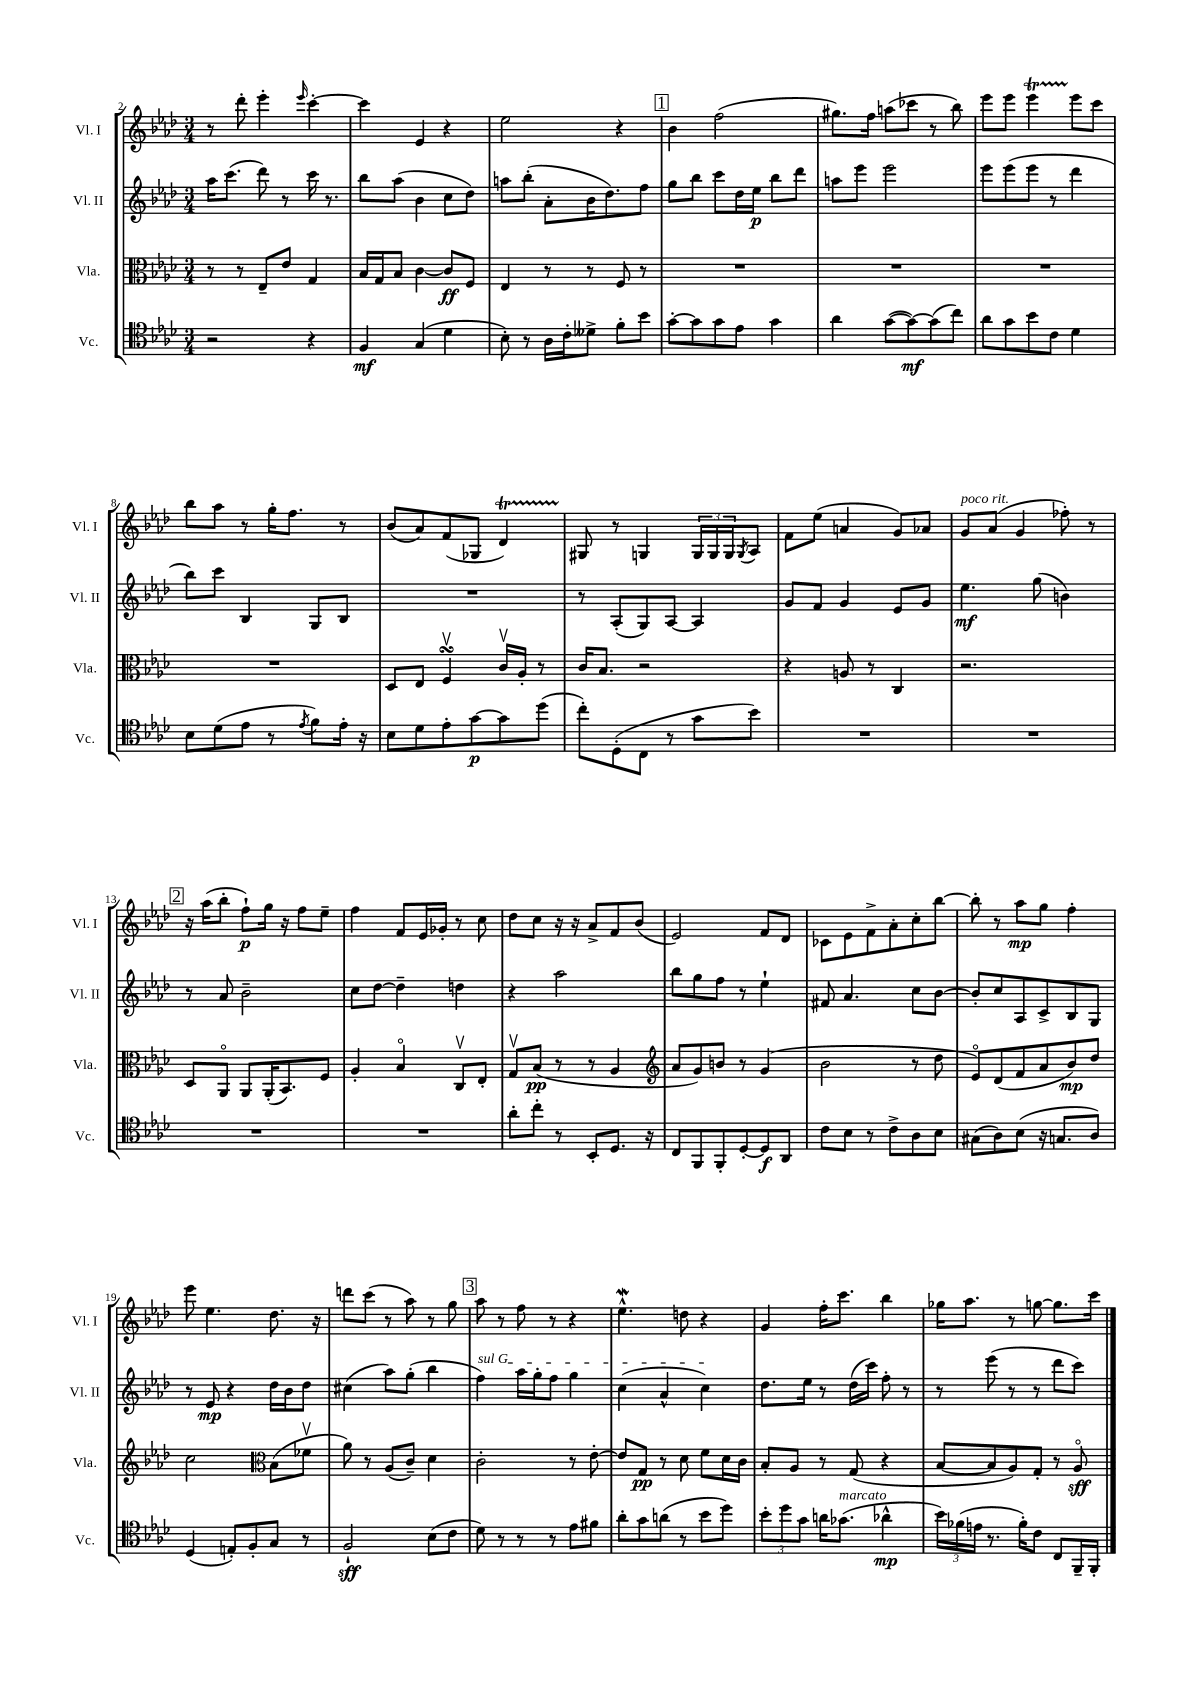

**kern	**kern	**kern	**kern
*staff4	*staff3	*staff2	*staff1
*clefC4	*clefC3	*clefG2	*clefG2
*k[b-e-a-d-]	*k[b-e-a-d-]	*k[b-e-a-d-]	*k[b-e-a-d-]
*M3/4	*M3/4	*M3/4	*M3/4
2r	8r	16aa-	8r
.	.	(8.ccc	.
.	8r	.	8ddd-'
.	8E-~	8ddd-)	4eee-'
.	8e-	8r	.
.	.	.	16qqeee-
4r	4G	16ccc	[4ccc'
.	.	8.r	.
=	=	=	=
4F	16B-	8bb-	4ccc]
.	16G	.	.
.	8B-	(8aa-	.
(4G	[4c	4b-	4e-
4d-	8c]	8cc	4r
.	8F	8dd-)	.
=	=	=	=
8B-')	4E-	8aa	2ee-
8r	.	(8bb-'	.
16A-	8r	8a-'	.
16c'	.	.	.
8d--^	8r	16b-	.
.	.	8.dd-)	.
8f'	8F	.	4r
8b-	8r	8ff	.
=	=	=	=
[8g'	2.r	8gg	4b-
8g]	.	8bb-	.
8g	.	8ccc	(2ff
8e-	.	16dd-	.
.	.	16ee-	.
4g	.	8bb-	.
.	.	8ddd-	.
=	=	=	=
4a-	2.r	8aa	8.gg#)
.	.	8eee-	.
.	.	.	16ff
([8g	.	2eee-	(8aa
8g_)	.	.	8ccc-
(8g]	.	.	8r
8cc)	.	.	8bb-)
=	=	=	=
8a-	2.r	8eee-	8eee-
8g	.	(8eee-	8eee-
8b-	.	8eee-	4eee-
8c	.	8r	.
4d-	.	4ddd-	8eee-
.	.	.	8ccc
=	=	=	=
8B-	2.r	8bb-)	8bb-
(8d-	.	8ccc	8aa-
8e-	.	4B-	8r
8r	.	.	16gg'
.	.	.	8.ff
8qe-	.	.	.
8f)	.	8G	.
16e-'	.	8B-	8r
16r	.	.	.
=	=	=	=
8B-	8D-	2.r	(8b-
8d-	8E-	.	8a-)
8e-'	4Fv	.	(8f
[8g	.	.	8G-
8g]	16cv	.	4d-)
.	16A-'	.	.
(8dd-	8r	.	.
=	=	=	=
8cc')	16c	8r	8G#
.	8.B-	.	.
(8D-'	.	(8A-'	8r
8C	2r	8G)	4G
8r	.	[8A-	.
8g	.	4A-]	24G
.	.	.	24G
.	.	.	24G
.	.	.	8qG
8b-)	.	.	8A-
=	=	=	=
2.r	4r	8g	8f
.	.	8f	(8ee-
.	8A	4g	4a
.	8r	.	.
.	4C	8e-	8g)
.	.	8g	8a-
=	=	=	=
2.r	2.r	4.ee-	8g
.	.	.	(8a-
.	.	.	4g
.	.	(8gg	.
.	.	4b)	8ff-')
.	.	.	8r
=	=	=	=
2.r	8D-	8r	16r
.	.	.	(16aa-
.	8AA-o	8a-	8bb-'
.	8AA-	2b-~	8ff`)
.	(16AA-'	.	16gg
.	8.BB-)	.	16r
.	.	.	8ff
.	8F	.	8ee-~
=	=	=	=
2.r	4A-'	8cc	4ff
.	.	[8dd-	.
.	4B-o	4dd-~]	8f
.	.	.	16e-
.	.	.	16g-'
.	8Cv	4dd	8r
.	8E-'	.	8cc
=	=	=	=
8a-'	8Gv	4r	8dd-
8cc'	(8B-	.	8cc
8r	8r	2aa-	16r
.	.	.	16r
8BB-'	8r	.	8a-^
8.D-	4A-	.	8f
.	.	.	(8b-
16r	.	.	.
=	=	=	=
*	*clefG2	*	*
8C	8a-	8bb-	2e-)
8FF	8g)	8gg	.
8FF'	8b	8ff	.
[8D-'	8r	8r	.
8D-]	(4g	4ee-`	8f
8AA-	.	.	8d-
=	=	=	=
8c	2b-	8f#	8c-
8B-	.	4.a-	8e-
8r	.	.	8f^
8c^	.	.	8a-'
8A-	8r	8cc	8cc'
8B-	8dd-	[8b-	[8bb-
=	=	=	=
(8G#	8e-o)	8b-']	8bb-']
8A-)	(8d-	8cc	8r
(8B-	8f	8A-	8aa-
16r	8a-	8c^	8gg
8.G	.	.	.
.	8b-)	8B-	4ff'
8A-)	8dd-	8G	.
=	=	=	=
(4D-	2cc	8r	8eee-
.	.	8e-	4.ee-
8E')	.	4r	.
8F'	.	.	.
*	*clefC3	*	*
8G	(8B-	16dd-	8.dd-
.	.	16b-	.
8r	8f-v	8dd-	.
.	.	.	16r
=	=	=	=
2F`	8a-)	(4cc#	8ddd
.	8r	.	(8ccc
.	(8A-	8aa-)	8r
.	8c~)	(8gg'	8aa-)
(8B-	4d-	4bb-	8r
8c	.	.	8gg
=	=	=	=
8d-)	2c'	4ff)	8aa-
8r	.	.	8r
8r	.	16aa-	8ff
.	.	16gg'	.
8r	.	8ff	8r
8e-	8r	4gg	4r
8f#	[8e-'	.	.
=	=	=	=
8a-'	8e-]	(4cc	4.ee-^^
8g	8G	.	.
(8a	8r	4a-^^	.
8r	8d-	.	8dd
8b-	8f	4cc)	4r
8dd-)	16d-	.	.
.	16c	.	.
=	=	=	=
12b-'	8B-'	8.dd-	4g
12dd-	.	.	.
.	8A-	.	.
12g	.	.	.
.	.	16ee-	.
16a	8r	8r	16ff'
(8.g-	.	.	8.ccc
.	(8G	(16dd-	.
.	.	16ccc)	.
4a-^^	4r	8ff'	4bb-
.	.	8r	.
=	=	=	=
24b-)	[8B-	8r	16gg-
(24f-	.	.	.
.	.	.	8.aa-
24e	.	.	.
8.r	8B-]	(8eee-	.
.	8A-)	8r	8r
16f-')	.	.	.
8c	8G'	8r	[8gg
8C	8r	8ddd-	8.gg]
16FF~	8A-o	8ccc)	.
16FF'	.	.	16ccc
==	==	==	==
*-	*-	*-	*-
